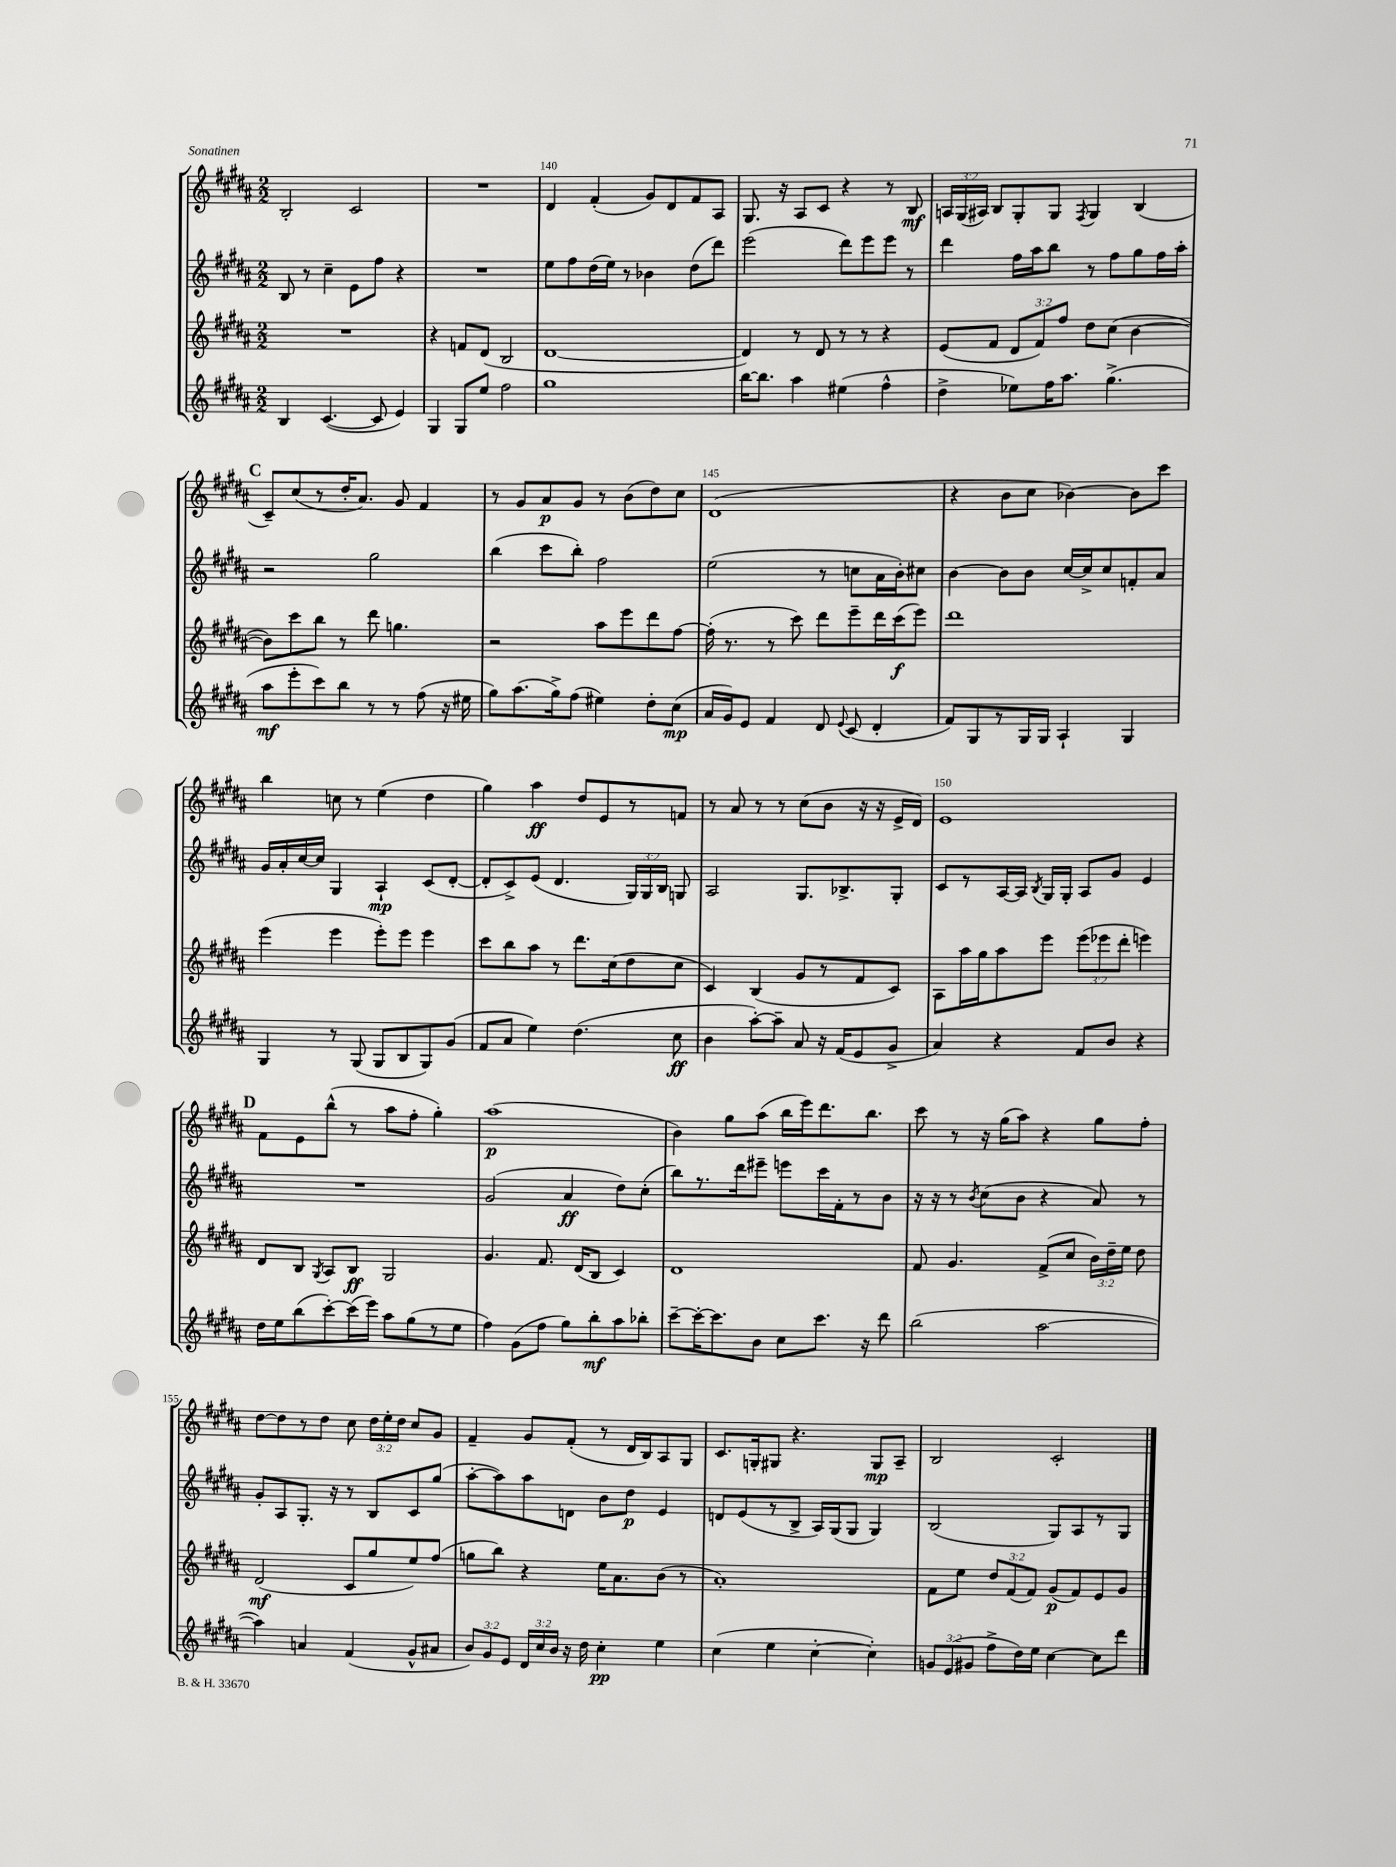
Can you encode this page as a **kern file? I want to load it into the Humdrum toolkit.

**kern	**kern	**kern	**kern
*staff4	*staff3	*staff2	*staff1
*clefG2	*clefG2	*clefG2	*clefG2
*k[f#c#g#d#a#]	*k[f#c#g#d#a#]	*k[f#c#g#d#a#]	*k[f#c#g#d#a#]
*M2/2	*M2/2	*M2/2	*M2/2
4B	1r	8B	2B'
.	.	8r	.
([4.c#	.	4cc#~	.
.	.	8e	2c#
8c#]	.	8ff#	.
4e)	.	4r	.
=	=	=	=
4G#	4r	1r	1r
8G#	8f	.	.
8ee	(8d#	.	.
2ff#	2B	.	.
=	=	=	=
1gg#	[1d#	8ee	4d#
.	.	8ff#	.
.	.	(16dd#	(4f#'
.	.	16ee)	.
.	.	8r	.
.	.	4b-	8g#)
.	.	.	8d#
.	.	(8dd#	8f#
.	.	8ddd#)	8A#
=	=	=	=
[16bb	4d#])	(2eee	8.G#
8.bb]	.	.	.
.	.	.	16r
4aa#	8r	.	8A#
.	8d#	.	8c#
(4ee#	8r	8ddd#)	4r
.	8r	8eee	.
4ff#^^	4r	8eee	8r
.	.	8r	8B
=	=	=	=
4dd#^	(8e	4ddd#	24A
.	.	.	(24G#
.	.	.	24A#)
.	8f#	.	8B
8ee-)	12d#	16ff#	8G#'
.	.	16aa#	.
.	12f#)	.	.
16ff#	.	8bb	8G#
.	12ff#	.	.
8.aa#	.	.	.
.	.	.	8qF#
.	8dd#	8r	4G#
(4.gg#^	(8cc#	8ff#	.
.	[4b	8gg#	(4B
.	.	16ff#	.
.	.	16aa#'	.
=	=	=	=
8aa#	8b])	2r	8c#~)
8eee'	8ccc#	.	(8cc#
8ccc#)	8bb	.	8r
8bb	8r	.	16dd#'
.	.	.	8.a#)
8r	8ddd#	2gg#	.
8r	4.gg	.	8g#
(8ff#	.	.	4f#
16r	.	.	.
16ee#	.	.	.
=	=	=	=
8gg#)	2r	(4bb	8r
(8.aa#	.	.	8g#
.	.	8ccc#	8a#
16gg#^)	.	.	.
(8ff#	.	8bb')	8g#
4ee#)	8aa#	2ff#	8r
.	8eee	.	(8b
8dd#'	8ddd#	.	8dd#)
(8cc#	[8ff#	.	8cc#
=	=	=	=
16a#	(16ff#']	(2ee	(1d#
16g#)	8.r	.	.
8e	.	.	.
4f#	8r	.	.
.	8ccc#)	.	.
8d#	8ddd#	8r	.
8qqe	.	.	.
(8c#	8eee~	8cc	.
4d#'	16ddd#	16a#	.
.	(16ccc#	16b')	.
.	8eee)	8cc#	.
=	=	=	=
8f#)	1ddd#	[4b	4r
8G#	.	.	.
8r	.	8b]	8b
16G#	.	8b	8cc#
16G#	.	.	.
4A#`	.	[16cc#	[4b-)
.	.	16cc#^]	.
.	.	8cc#	.
4G#	.	8f'	8b-]
.	.	8a#	8ccc#
=	=	=	=
4G#	(4eee	16g#	4bb
.	.	16a#'	.
.	.	[16cc#	.
.	.	16cc#]	.
8r	4eee	4G#	8cc
(8G#	.	.	8r
8G#	8eee')	4A#`	(4ee
8B	8eee	.	.
8G#)	4eee	(8c#	4dd#
(8g#	.	[8d#'	.
=	=	=	=
8f#	8ccc#	8d#']	4gg#)
8a#	8bb	8c#^)	.
4ee)	8aa#	(8e	4aa#
.	8r	4.d#	.
(4.dd#	8.ddd#	.	8dd#
.	.	.	8e
.	(16cc#	.	.
.	8dd#	24G#)	8r
.	.	24G#	.
.	.	24B	.
8cc#	8cc#	8G	8f
=	=	=	=
4b	4c#)	2A#	8r
.	.	.	8a#
[8aa#')	(4B	.	8r
8aa#~]	.	.	8r
8a#	8g#	8.G#	(8cc#
16r	8r	.	8b
(16f#	.	8.B-^	.
8e	8f#	.	16r
.	.	.	16r
8g#^	8c#)	8G#'	16e^
.	.	.	16d#)
=	=	=	=
4a#)	8A#	8c#	1e
.	16aa#	8r	.
.	16gg#	.	.
4r	8aa#	[16A#	.
.	.	16A#]	.
.	.	8qB	.
.	8eee	16G#	.
.	.	16G#'	.
8f#	(12eee	8A#	.
.	12eee-	.	.
8b	.	8g#	.
.	12ddd#'	.	.
4r	4eee)	4e	.
=	=	=	=
16dd#	8d#	1r	8f#
16ee	.	.	.
(8bb	8B	.	8e
.	8qG#	.	.
[8ccc#')	8A#	.	(8bb^^
(16ccc#]	8B	.	8r
16eee)	.	.	.
8aa#	2G#	.	8aa#
(8gg#	.	.	8ff#'
8r	.	.	4gg#')
8ee	.	.	.
=	=	=	=
4ff#)	4.g#	(2g#	(1aa#
(8g#	.	.	.
8ff#	8.f#	.	.
8gg#)	.	4a#	.
.	(16d#	.	.
8bb'	8B	.	.
8aa#	4c#)	8dd#)	.
8bb-'	.	(8cc#'	.
=	=	=	=
[8ccc#~	1d#	8bb)	4b)
16ccc#'_	.	8.r	.
8.ccc#]	.	.	.
.	.	.	8gg#
.	.	16ddd#	.
8b	.	8eee#~	(8aa#
8cc#	.	8eee	16bb
.	.	.	16eee)
8.ccc#	.	16ccc#	8.ddd#
.	.	16f#'	.
.	.	8r	.
16r	.	.	8.bb
8ddd#	.	8b	.
=	=	=	=
(2bb	8f#	16r	8ccc#
.	.	16r	.
.	4.g#	8r	8r
.	.	8qb	.
.	.	(8cc#	16r
.	.	.	(16gg#
.	.	8b	8aa#)
[2aa#	(8f#^	4r	4r
.	8cc#	.	.
.	24b)	8a#)	8gg#
.	24dd#~	.	.
.	24ee	.	.
.	8dd#	8r	8ff#'
=	=	=	=
4aa#])	(2d#	8g#'	[8dd#
.	.	8A#	8dd#]
4a	.	8.G#'	8r
.	.	.	8dd#
.	.	16r	.
(4f#	8c#	8r	8cc#
.	8gg#	8B	24dd#
.	.	.	24ee'
.	.	.	24dd#
8g#^^	8ee)	8c#	8cc#
8a#	(8ff#	(8gg#	8g#
=	=	=	=
12b)	8gg	[8aa#'	4f#~
12g#	.	.	.
.	8bb)	8aa#])	.
12e	.	.	.
24d#	4r	8aa#	8g#
24cc#	.	.	.
24b	.	.	.
16r	.	8d	(8f#'
16dd#	.	.	.
4cc#'	16ee	8b	8r
.	8.a#	.	.
.	.	8dd#	16d#
.	.	.	16B)
4ee	(8b	4e	8A#
.	8r	.	8G#
=	=	=	=
(4cc#	1a#')	8d	8.c#
.	.	(8e	.
.	.	.	16G'
4ee	.	8r	8G#
.	.	8B^	4.r
[4cc#'	.	16A#)	.
.	.	(16G#	.
.	.	8G#	.
4cc#'])	.	4G#)	8G#
.	.	.	8A#~
=	=	=	=
12g	8f#	(2B	2B
(12e	.	.	.
.	8ee	.	.
12g#	.	.	.
8ff#^	12dd#	.	.
.	(12f#	.	.
16dd#)	.	.	.
.	12f#)	.	.
16ee	.	.	.
[4cc#	(8g#	8G#)	2c#'
.	8f#)	8A#	.
8cc#]	8e	8r	.
8ddd#	8g#	8G#	.
==	==	==	==
*-	*-	*-	*-
